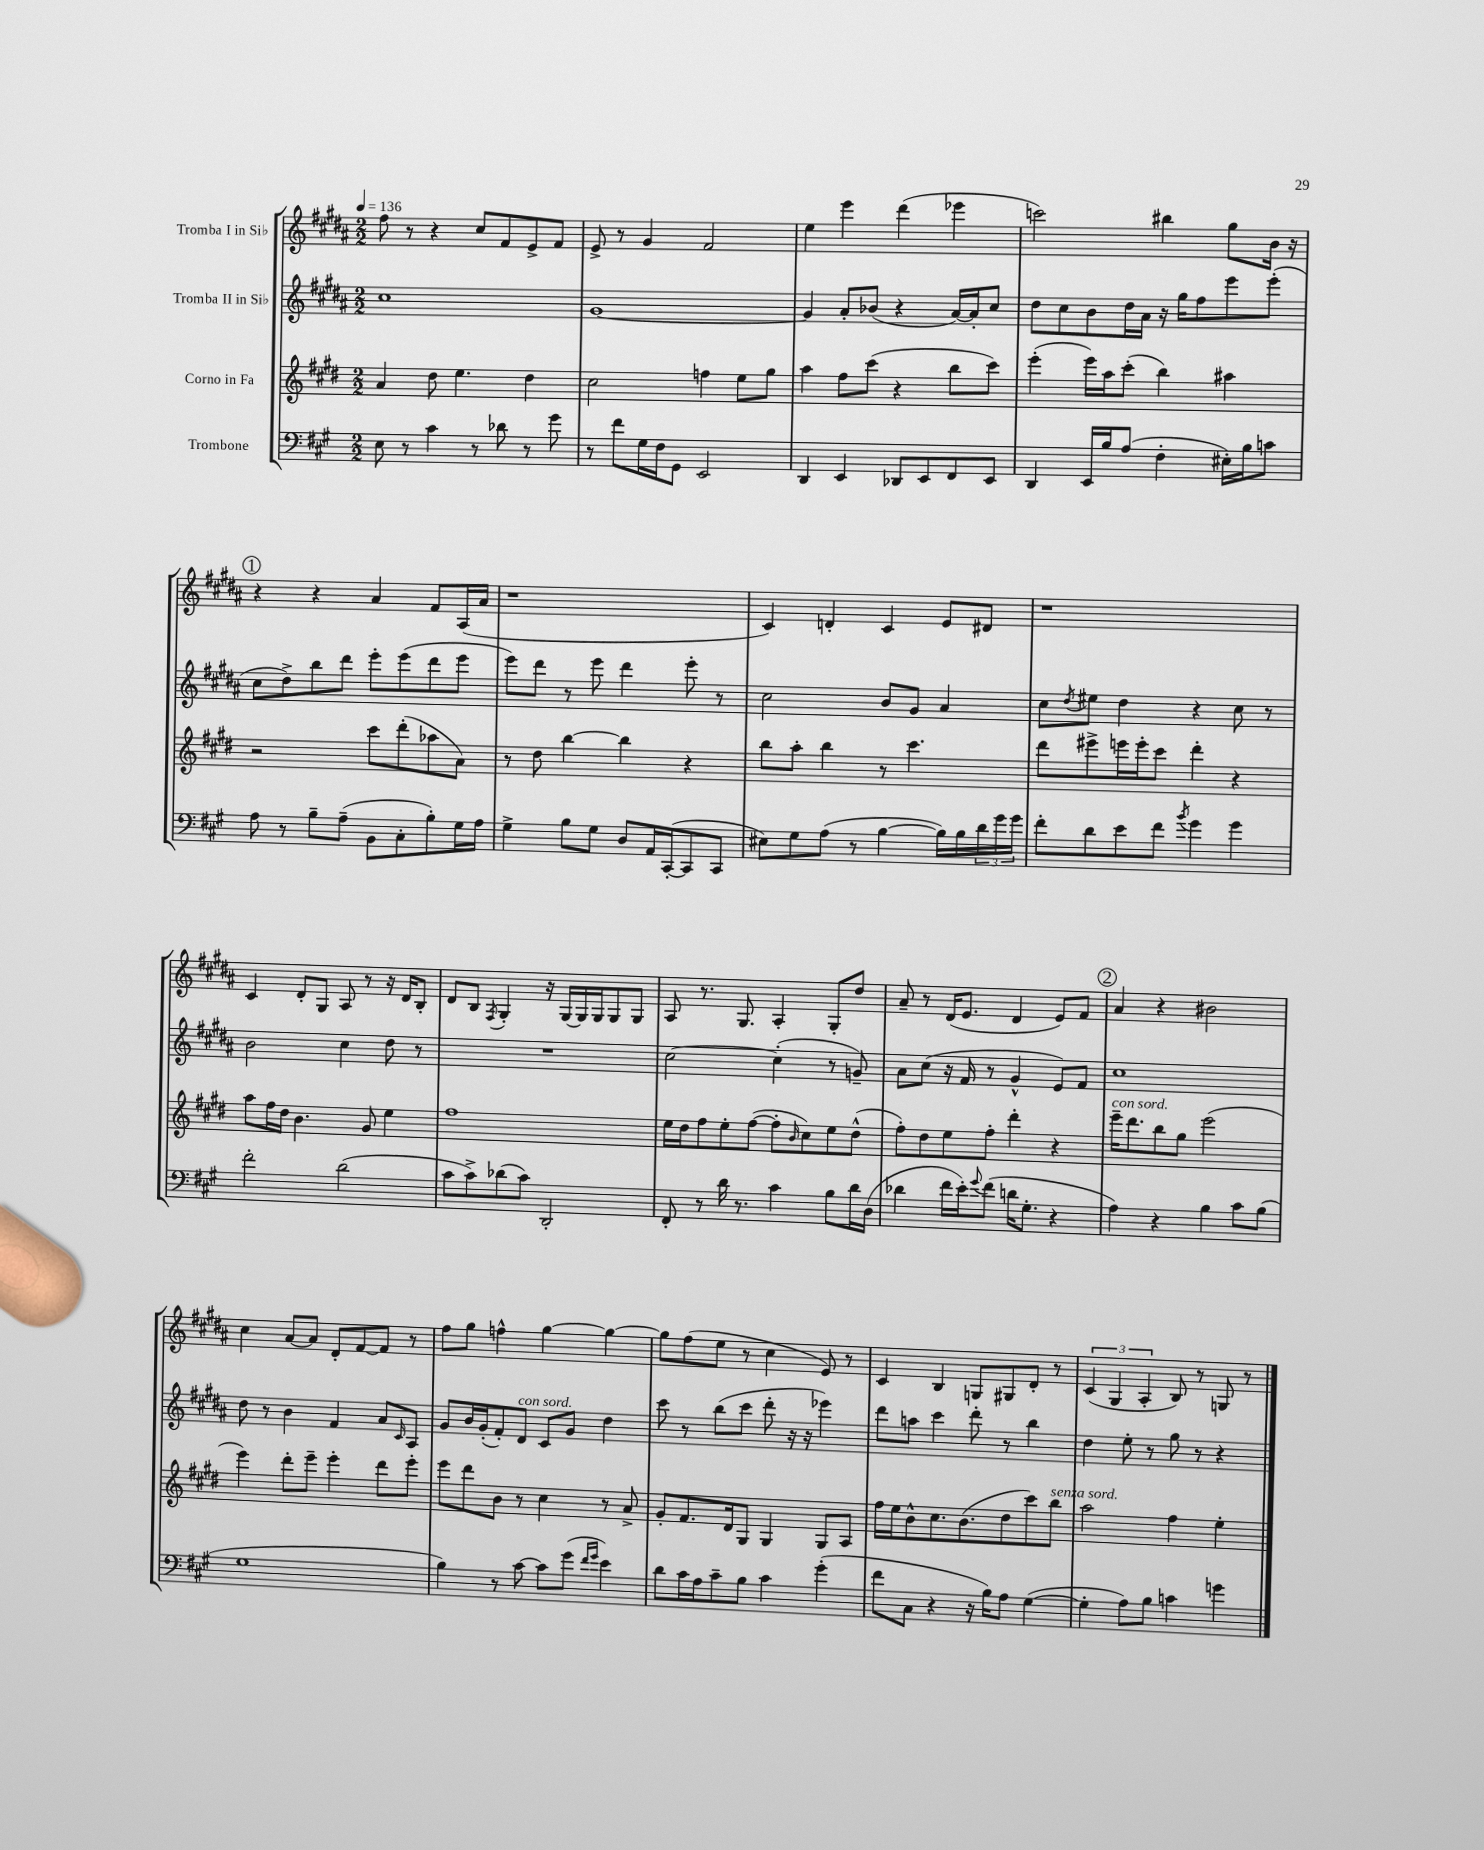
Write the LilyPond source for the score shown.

<<
\new StaffGroup <<
\new Staff = "s0" \with { instrumentName = "Tromba I in Sib" } {
    \clef treble \key b \major \numericTimeSignature \time 2/2 \tempo 4 = 136
    fis''8 r8 r4 cis''8 fis'8 e'8-> fis'8 |
    e'8-> r8 gis'4 fis'2 |
    e''4 e'''4 dis'''4( ees'''4 |
    c'''2) bis''4 gis''8 b'16 r16 |
    \mark \markup { \circle "1" } r4 r4 ais'4 fis'8 ais16( ais'16 |
    r1 |
    cis'4) d'4-. cis'4 e'8 dis'8 |
    r1 |
    cis'4 dis'8-. gis8 ais8 r8 r16 dis'16 b8-. |
    dis'8 b8 \acciaccatura { fis8 } gis4-. r16 gis16~ gis16 gis16 gis8 gis8 |
    ais8 r8. gis8. ais4-. gis8-. dis''8 |
    ais'8-- r8 dis'16( e'8. dis'4 e'8) fis'8 |
    \mark \markup { \circle "2" } ais'4 r4 bis'2 |
    cis''4 ais'8~ ais'8 dis'8-. fis'8~ fis'8 r8 |
    fis''8 gis''8 f''4-^ gis''4~ gis''4~ |
    gis''8 fis''8( e''8 r8 cis''4 e'8) r8 |
    cis'4 b4 g8 gis8 dis'8-. r8 |
    \tuplet 3/2 { cis'4( gis4 ais4-. } b8) r8 g8 r8 \bar "|." |
}
\new Staff = "s1" \with { instrumentName = "Tromba II in Sib" } {
    \clef treble \key b \major \numericTimeSignature \time 2/2
    cis''1 |
    gis'1~ |
    gis'4 ais'8-. bes'8( r4 ais'16~) ais'16-. cis''8 |
    dis''8 cis''8 b'8 dis''16 ais'16 r16 gis''16 fis''8 e'''8 e'''8-.( |
    \mark \markup { \circle "1" } cis''8 dis''8->) b''8 dis'''8 e'''8-. e'''8( dis'''8 e'''8 |
    e'''8) dis'''8 r8 e'''8 dis'''4 e'''8-. r8 |
    cis''2 b'8 gis'8 ais'4 |
    cis''8 \acciaccatura { dis''8 } eis''8 dis''4 r4 cis''8 r8 |
    b'2 cis''4 dis''8 r8 |
    R1 |
    cis''2~ cis''4-.( r8 g'8--) |
    ais'8 cis''8( r16 fis'16 r8 gis'4-^ e'8) fis'8 |
    \mark \markup { \circle "2" } cis''1 |
    dis''8 r8 b'4 fis'4 ais'8 \grace { cis'16 } ais8 |
    gis'8 b'16 gis'16-.( fis'8-.) dis'8^\markup { \italic "con sord." } cis'8 gis'8 dis''4 |
    cis'''8 r8 b''8( cis'''8 dis'''8-. r16 r16 ees'''4) |
    dis'''8 a''8 cis'''4 dis'''8-. r8 b''4 |
    dis''4 e''8-. r8 gis''8 r8 r4 \bar "|." |
}
\new Staff = "s2" \with { instrumentName = "Corno in Fa" } {
    \clef treble \key e \major \numericTimeSignature \time 2/2
    a'4 dis''8 e''4. dis''4 |
    cis''2 f''4 e''8 gis''8 |
    a''4 fis''8 cis'''8( r4 b''8 cis'''8) |
    e'''4-.( e'''16) a''16 cis'''8-.( b''4) ais''4 |
    \mark \markup { \circle "1" } r2 cis'''8 dis'''8-.( aes''8 a'8) |
    r8 dis''8 b''4~ b''4 r4 |
    b''8 a''8-. b''4 r8 cis'''4. |
    dis'''8 eis'''8-> e'''16 e'''16-. cis'''8 dis'''4-. r4 |
    a''8 fis''16 dis''16 b'4. gis'8 e''4 |
    fis''1 |
    e''16 dis''16 fis''8 e''8-. fis''8~( fis''8-. \grace { b'16 } cis''8) e''8 dis''8-^( |
    fis''8-.) dis''8 e''8 fis''8-. dis'''4-. r4 |
    \mark \markup { \circle "2" } e'''16--^\markup { \italic "con sord." } dis'''8. b''8 gis''8 e'''2( |
    e'''4) dis'''8-. e'''8-- e'''4-. dis'''8 e'''8-. |
    e'''8 dis'''8 b'8 r8 cis''4 r8 a'8-> |
    gis'8-. fis'8. dis'16 gis8 gis4 gis8 a8 |
    fis''16 e''16 b'8-^ cis''8. b'8.( dis''8 cis'''8) b''8^\markup { \italic "senza sord." } |
    a''2 fis''4 e''4-. \bar "|." |
}
\new Staff = "s3" \with { instrumentName = "Trombone" } {
    \clef bass \key a \major \numericTimeSignature \time 2/2
    e8 r8 cis'4 r8 des'8 r8 gis'8 |
    r8 fis'8 gis16 fis16 gis,8 e,2 |
    d,4 e,4 des,8 e,8 fis,8 e,8 |
    d,4 e,16 b16 a8( fis4-. eis16-.) b16 c'8 |
    \mark \markup { \circle "1" } a8 r8 b8-- a8--( b,8 cis8-. b8-.) gis16 a16 |
    gis4-> b8 gis8 d8 a,16 cis,16~-.( cis,8 cis,8 |
    eis8) gis8 a8( r8 b4~ b16) b16 \tuplet 3/2 { d'16 gis'16 gis'16 } |
    fis'8-. d'8 e'8 fis'8 \acciaccatura { b'8 } gis'4 gis'4 |
    fis'2-. d'2( |
    cis'8 cis'8->) des'8( cis'8) d,2-. |
    fis,8-. r8 d'16 r8. cis'4 b8 d'16 d16( |
    des'4 fis'16 e'16-.) \appoggiatura { gis'8 } fis'8( d'16 gis8.-. r4 |
    \mark \markup { \circle "2" } a4) r4 b4 cis'8 b8( |
    gis1 |
    b4) r8 cis'8~ cis'8 gis'8( \grace { fis'16 gis'16 } e'4) |
    d'8 cis'16 a16 cis'8-- b8 cis'4 gis'4-.( |
    fis'8 cis8 r4 r16 b16) a8 gis4~( |
    gis4-. a8) b8 c'4 g'4 \bar "|." |
}
>>
>>
\layout { \context { \Score \remove "Bar_number_engraver" } }
